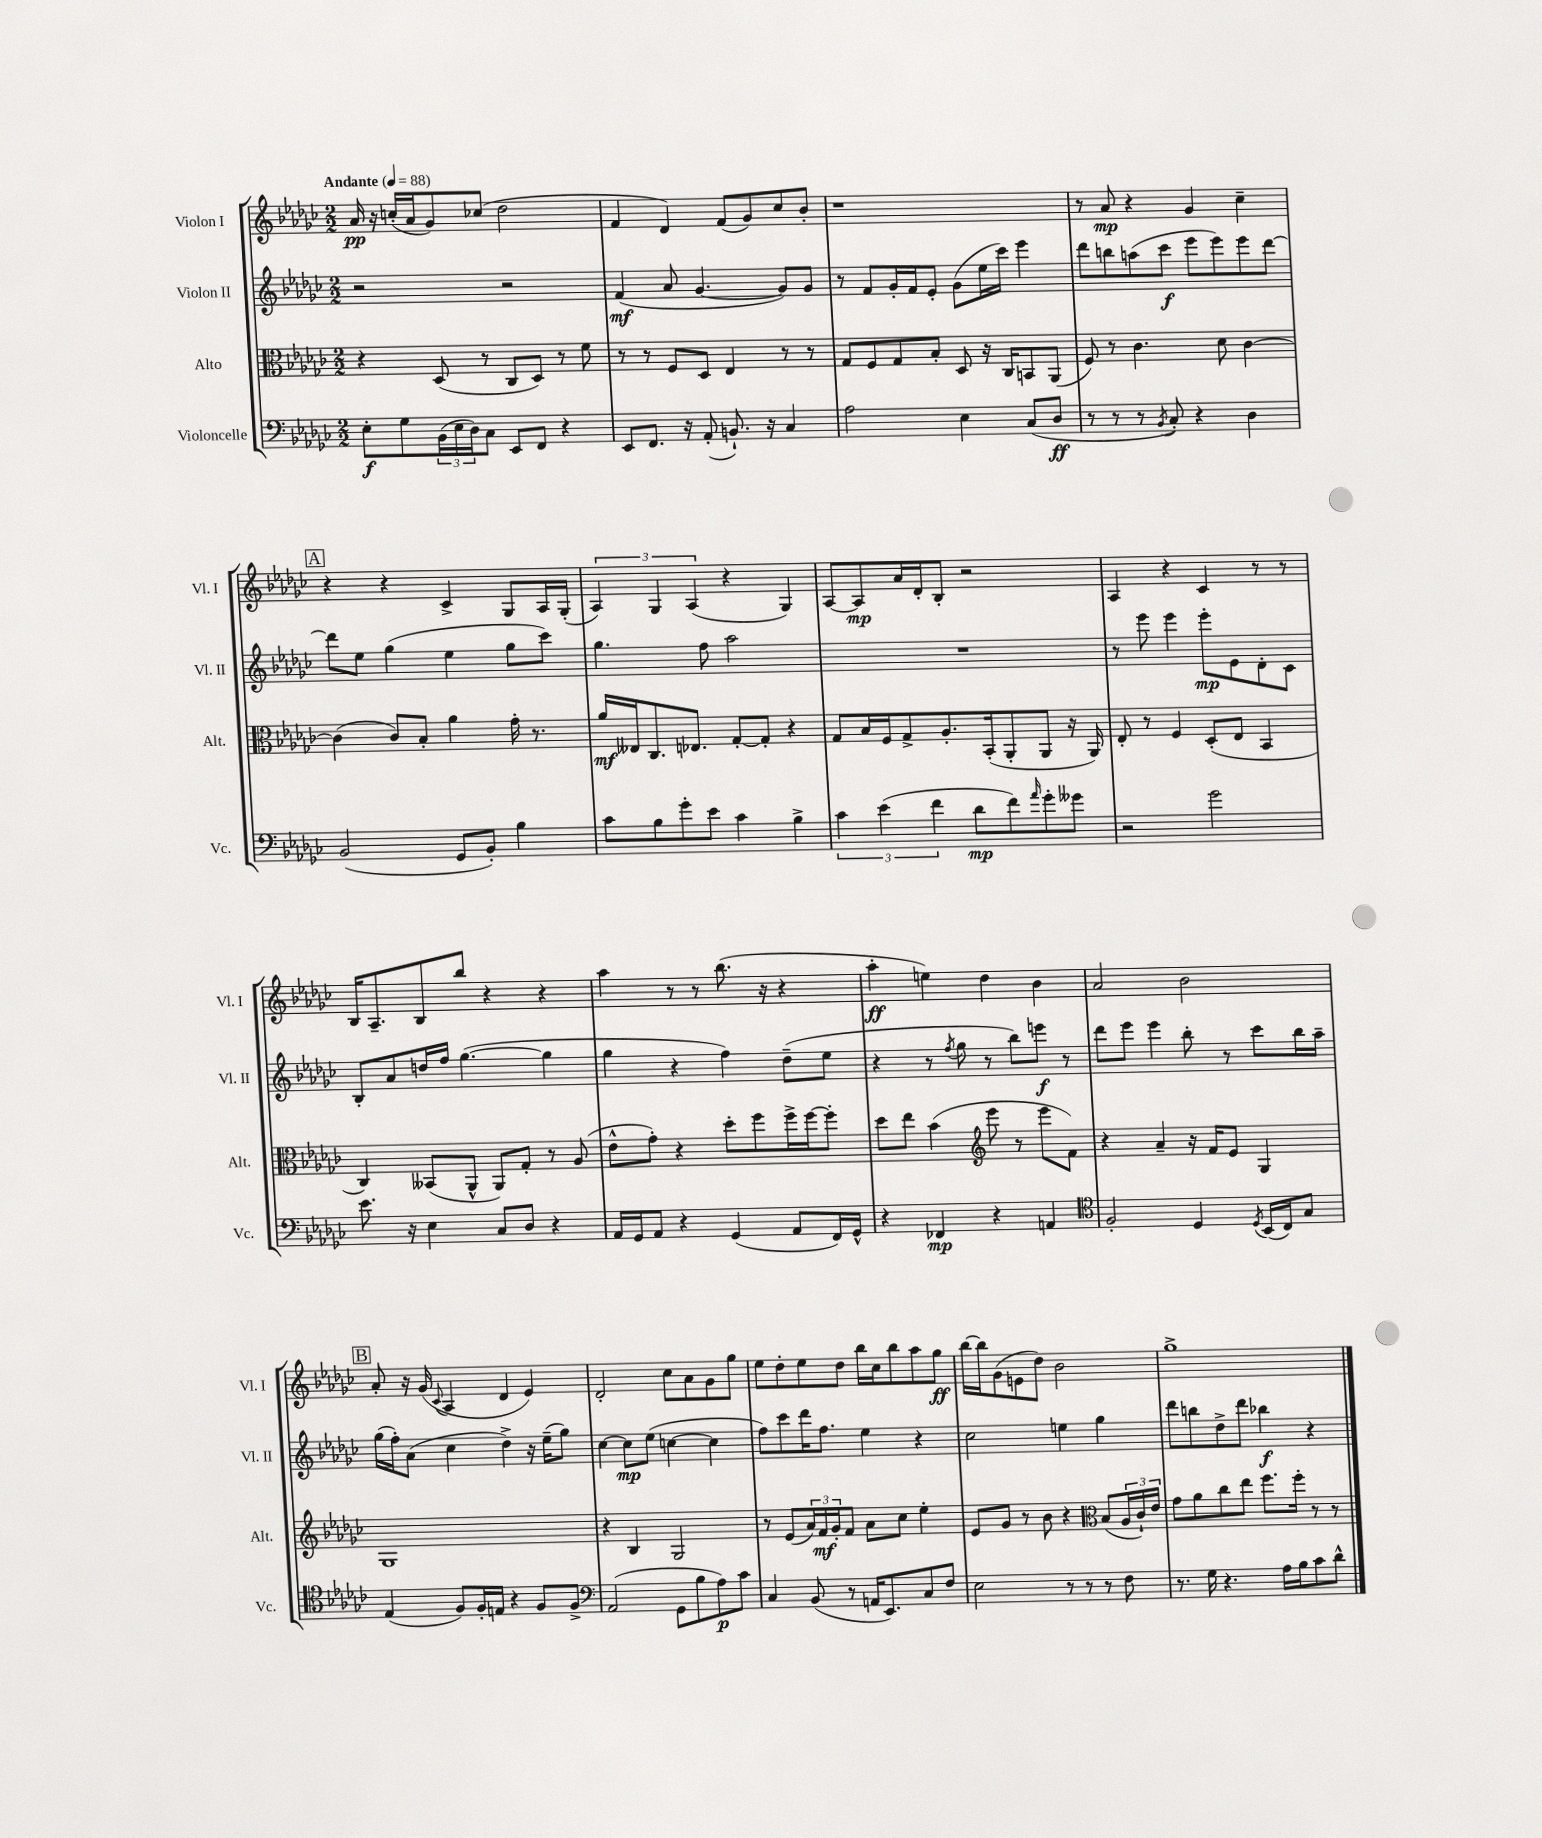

**kern	**kern	**kern	**kern
*staff4	*staff3	*staff2	*staff1
*clefF4	*clefC3	*clefG2	*clefG2
*k[b-e-a-d-g-c-]	*k[b-e-a-d-g-c-]	*k[b-e-a-d-g-c-]	*k[b-e-a-d-g-c-]
*M2/2	*M2/2	*M2/2	*M2/2
*MM88	*MM88	*MM88	*MM88
8E-'	4r	2r	16a-
.	.	.	16r
8G-	.	.	(16cc'
.	.	.	16a-
(24BB-	(8D-	.	8g-)
24E-	.	.	.
24D-)	.	.	.
8C-	8r	.	(8cc-
8EE-	8C-	2r	2dd-
8FF	8D-)	.	.
4r	8r	.	.
.	8f	.	.
=	=	=	=
8EE-	8r	(4f	4f
8.FF	8r	.	.
.	8F	8a-	4d-)
16r	.	.	.
(8AA-'	8D-	[4.g-	.
8.BB`)	4E-	.	(8f
.	.	.	8g-)
16r	.	.	.
4C-	8r	8g-])	8cc-
.	8r	8g-	8b-'
=	=	=	=
2A-	8G-	8r	1r
.	8F	8f	.
.	8G-	16g-'	.
.	.	16f	.
.	8B-'	8e-'	.
4E-	8D-	(8g-	.
.	16r	16ee-	.
.	16C-	16ccc-)	.
(8C-	8BB	4eee-	.
8D-	(8AA-	.	.
=	=	=	=
8r	8F)	8ddd-	8r
8r	8r	8bb	8a-
8r	4.c-	(8aa	4r
8qBB-	.	.	.
8C-')	.	8ccc-	.
4r	.	8eee-	4g-
.	8d-	8eee-)	.
4D-	[4c-	8eee-	4cc-~
.	.	[8ddd-	.
=	=	=	=
(2BB-	(4c-]	8ddd-]	4r
.	.	8ee-	.
.	8c-)	(4gg-	4r
.	8B-'	.	.
8GG-	4a-	4ee-	4c-^
8BB-')	.	.	.
4B-	16g-'	8gg-	8G-
.	8.r	.	.
.	.	8ccc-)	16A-
.	.	.	(16G-'
=	=	=	=
8c-	16a-	4.gg-	6A-)
.	16E--	.	.
8B-	8.C-	.	.
.	.	.	6G-
8g-'	.	.	.
.	8.E-	.	.
.	.	.	(6A-
8e-	.	8ff	.
4c-	[8G-'	2aa-	4r
.	8G-']	.	.
4B-^	4r	.	4G-)
=	=	=	=
6c-	8G-	1r	[8A-
.	16B-	.	8A-]
(6e-	.	.	.
.	16F	.	.
.	8G-^	.	16a-
.	.	.	16d-'
6f	.	.	.
.	8.A-'	.	8B-'
8d-	.	.	2r
.	(16BB-'	.	.
8f)	8AA-'	.	.
16qqa-	.	.	.
8g-'	8AA-	.	.
8g--	16r	.	.
.	16AA-)	.	.
=	=	=	=
2r	8E-'	8r	4A-
.	8r	8eee-	.
.	4F	4eee-	4r
2g-	(8D-'	8eee-'	4c-
.	8E-	8e-	.
.	4BB-	8d-'	8r
.	.	8c-	8r
=	=	=	=
8.e-	4C-)	8B-'	16B-
.	.	.	8.A-~
.	.	8a-	.
16r	.	.	.
4E-	(8BB--	16dd	8B-
.	.	16ff	.
.	8AA-^^	([4.gg-	8bb-
8C-	8AA-)	.	4r
8D-	8G-'	.	.
4r	8r	4gg-]	4r
.	(8A-	.	.
=	=	=	=
16AA-	8e-^^	4gg-	4aa-
16GG-	.	.	.
8AA-	8g-')	.	.
4r	4r	4r	8r
.	.	.	8r
(4GG-	8dd-'	4ff)	(8.bb-
.	8ff	.	.
.	.	.	16r
8AA-	16ff^	(8dd-~	4r
.	[16ff	.	.
16FF)	8ff']	8ee-	.
16GG-^^	.	.	.
=	=	=	=
4r	8dd-	4r	4aa-'
.	8ee-	.	.
4FF-	(4b-	8r	4ee)
.	.	8qff	.
.	.	8gg-	.
*	*clefG2	*	*
4r	8eee-	8r	4dd-
.	8r	8bb-)	.
4AA	8eee-	8eee	4b-
.	8f)	8r	.
=	=	=	=
*clefC4	*	*	*
2F'	4r	8ddd-	2a-
.	.	8eee-	.
.	4a-~	4eee-	.
4D-	16r	8bb-'	2b-
.	16f	.	.
.	8e-	8r	.
8qD-	.	.	.
(16BB-	4G-	8ccc-	.
16C-)	.	.	.
8G-	.	16bb-	.
.	.	16aa-~	.
=	=	=	=
(4E-	1G-	(16gg-	8a-'
.	.	16ff')	.
.	.	(8a-	16r
.	.	.	(16g-
.	.	.	8qqc-
8F)	.	4cc-	4A-
16F'	.	.	.
16E	.	.	.
4r	.	4dd-^)	4d-
8F	.	16r	4e-)
.	.	(16ee-~	.
8F^	.	8gg-)	.
=	=	=	=
*clefF4	*	*	*
(2AA-	4r	[4cc-	2d-'
.	4B-	8cc-]	.
.	.	(8ee-	.
8GG-	2G-	[4cc	8cc-
8B-	.	.	8a-
8A-)	.	4cc]	8g-
8c-	.	.	8gg-
=	=	=	=
4C-	8r	8ff)	8ee-
.	(8e-	8ccc-	8dd-'
(8BB-	24a-)	16ddd-	8ee-
.	24f	.	.
.	.	8.ff	.
.	24g-'	.	.
8r	8f	.	8dd-
16AA	8a-	4ee-	16bb-
8.EE-)	.	.	16cc-
.	8cc-	.	8bb-
8C-	4ee-'	4r	8aa-
8F	.	.	8gg-
=	=	=	=
2E-	8e-	2cc-	[16bb-
.	.	.	16bb-]
.	8g-	.	(8g-
.	8r	.	8e
.	8b-	.	8dd-)
8r	4r	4ee	2b-
8r	.	.	.
*	*clefC3	*	*
8r	(8B-	4gg-	.
8F	24A-	.	.
.	24c-`)	.	.
.	24e-	.	.
=	=	=	=
8.r	8g-	8ddd-	1gg-^
.	8a-	8bb	.
16G-	.	.	.
4.r	8cc-	8dd-^	.
.	8ee-	8ddd-	.
.	8.ff	4bb-	.
16A-	.	.	.
16B-	16ff'	.	.
8c-	8r	4r	.
8d-^^	8r	.	.
==	==	==	==
*-	*-	*-	*-
